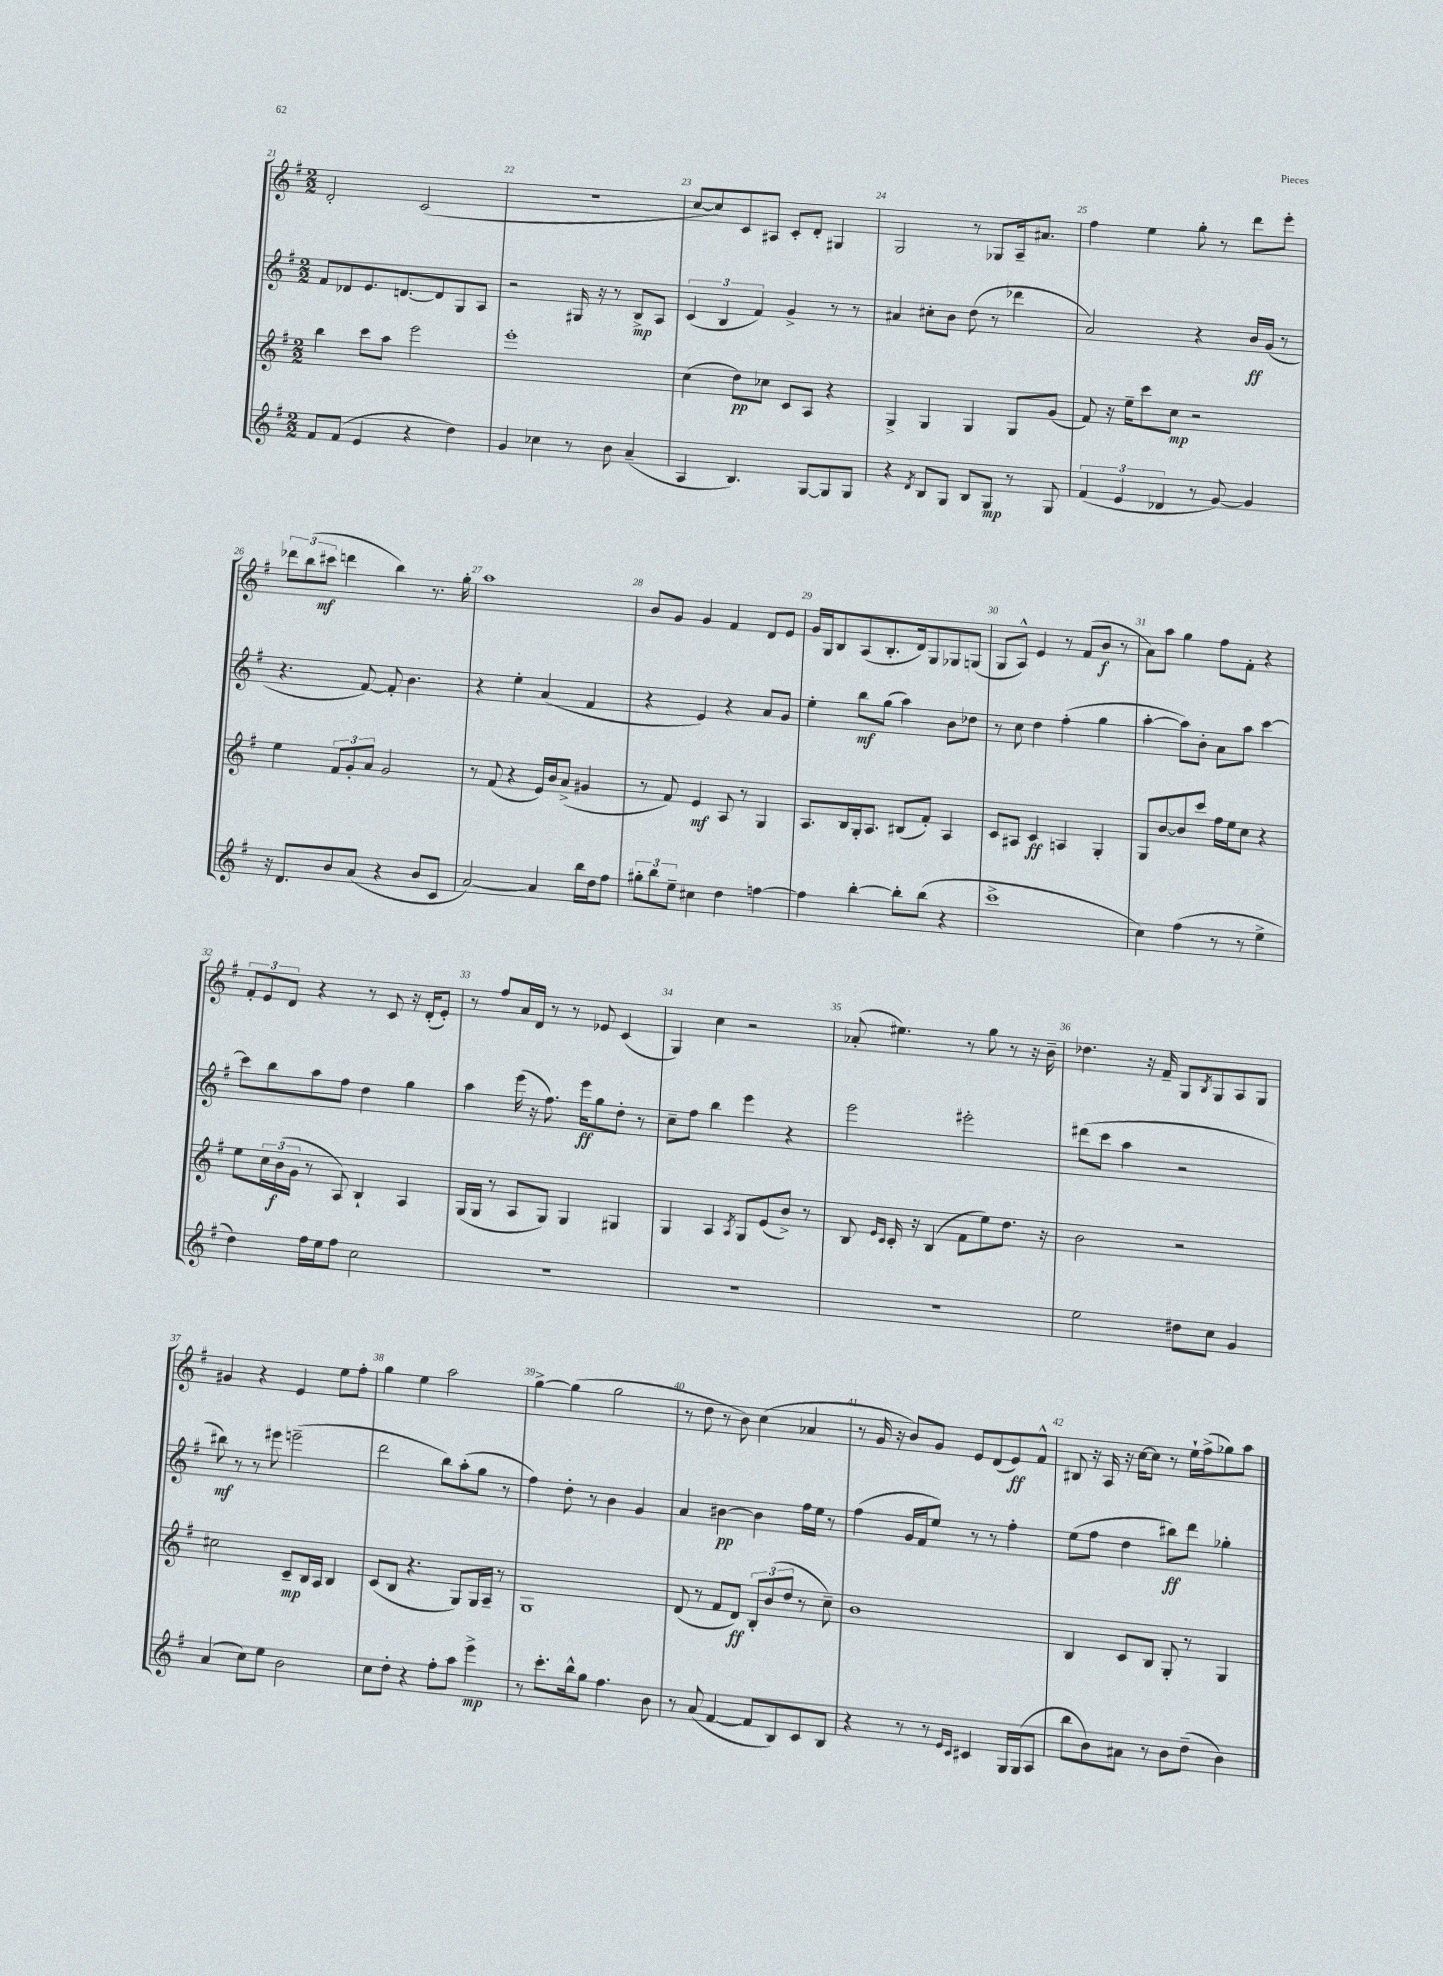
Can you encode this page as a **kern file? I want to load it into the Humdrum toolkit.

**kern	**kern	**kern	**kern
*staff4	*staff3	*staff2	*staff1
*clefG2	*clefG2	*clefG2	*clefG2
*k[f#]	*k[f#]	*k[f#]	*k[f#]
*M2/2	*M2/2	*M2/2	*M2/2
8f#	4bb	8f#	2d'
(8f#	.	8d-	.
4e	8ccc	8.e	.
.	8aa	.	.
.	.	[8.d	.
4r	2eee	.	(2c
.	.	8d]	.
4dd)	.	8G	.
.	.	8A	.
=	=	=	=
4g	1eee'	2r	1r
4cc-	.	.	.
8r	.	16G#	.
.	.	16r	.
8b	.	8r	.
(4a~	.	8B^	.
.	.	8A	.
=	=	=	=
4A	(4cc	(6c	[8cc
.	.	.	8cc])
.	.	6B	.
4.B)	8dd)	.	8c
.	.	6f#)	.
.	8cc-	.	8A#
.	8c	4g^	8c'
[8G	8A	.	8d'
8G]	4r	8r	4G#
8G	.	8r	.
=	=	=	=
4r	4G^	4a#	2G
8qd	.	.	.
8B	4G	8cc#'	.
8G	.	8b	.
8B	4G	(8dd	8r
8G	.	8r	8G-
8r	8G	4ddd-	16A~
.	.	.	8.a#
8G	(8g	.	.
=	=	=	=
(6f#	8f#)	2a)	4ff#
.	16r	.	.
6e	.	.	.
.	16ee~	.	.
.	8ccc	.	4ee
6d-	.	.	.
.	8cc	.	.
8r	2r	4r	8gg'
[8g)	.	.	8r
4g]	.	16b	8ddd
.	.	(16g	.
.	.	8r	8eee'
=	=	=	=
16r	4ee	4.r	12ddd-
8.d	.	.	.
.	.	.	(12bb
.	.	.	12ccc#
8b	12f#	.	4ddd
.	12g'	.	.
(8a	.	[8f#)	.
.	12a	.	.
4r	2g	8f#']	4bb)
.	.	4.b	.
8b	.	.	8.r
8c	.	.	.
.	.	.	16gg'
=	=	=	=
[2a)	8r	4r	1aa
.	(8f#	.	.
.	4r	4ee'	.
4a]	16e)	(4a	.
.	16b	.	.
.	(8a^	.	.
16bb	4g#	4f#	.
16dd	.	.	.
8ff#	.	.	.
=	=	=	=
12gg#'	8r	4r	8b
12bb	.	.	.
.	8f#)	.	8g
12ee~	.	.	.
4cc#	4e	4e)	4g
4dd	8A	4r	4f#
.	8r	.	.
[4ff	4G	8a	8d
.	.	8g	8e
=	=	=	=
4ff]	8.A	4ee'	16g
.	.	.	16G
.	.	.	8B
.	16B	.	.
[4bb'	16G'	8bb	(8A
.	8.A	.	.
.	.	(8gg	8.B'
8bb']	(8B#	4aa)	.
.	.	.	16d)
(8bb	8f#')	.	8G
4r	4A	8b	8G-
.	.	8dd-	(8G
=	=	=	=
1ccc^	8c	8r	8G
.	8A#	8cc	8A^^)
.	4c	4dd	4e
.	4A	(4ff#'	8r
.	.	.	(8f#
.	4G'	4gg	8b
.	.	.	8r
=	=	=	=
4cc)	8G	[4aa'	8a)
.	[8b	.	8aa
(4ff#	8b]	8aa])	4gg
.	8ccc	8b'	.
8r	16ff#	8a	8ff#
.	16ee	.	.
8r	8cc	8aa	8f#'
4ee^	4r	[4ccc	4r
=	=	=	=
4dd)	8ee	8ccc]	12f#'
.	.	.	12e
.	24cc	8bb	.
.	(24b	.	12d
.	24g	.	.
16ff#	8r	8aa	4r
16ee	.	.	.
8ff#	8A)	8ff#	.
2cc	4B`	4dd	8r
.	.	.	8c
.	4A	4gg	16r
.	.	.	(16d'
.	.	.	8e')
=	=	=	=
1r	(16G	4aa	8r
.	16G	.	.
.	8r	.	8ff#
.	8A	(16eee	16a
.	.	16r	16d
.	8G)	8.ff#)	8r
.	4G	.	8r
.	.	16eee	.
.	.	8gg	8e-
.	4G#	8dd'	(4c
.	.	8r	.
=	=	=	=
1r	4G	8cc~	4G)
.	.	8ff#	.
.	4A	4bb	4cc
.	8qA	.	.
.	8G	4eee	2r
.	(8e	.	.
.	8b^)	4r	.
.	8r	.	.
=	=	=	=
1r	8B	2eee	(8a-'
.	16qqe	.	.
.	16qqc	.	.
.	16c'	.	4.ee#)
.	16r	.	.
.	(4B	.	.
.	8f#	2eee#'	8r
.	8ee)	.	8gg
.	8.dd	.	8r
.	.	.	16r
.	16r	.	16b~
=	=	=	=
2ee	2b	(8ddd#	4.dd-
.	.	8ccc	.
.	.	4aa	.
.	.	.	16r
.	.	.	16f#~
8dd#	2r	2r	8G
.	.	.	8qB
8cc	.	.	8G
4g	.	.	8A
.	.	.	8G
=	=	=	=
(4a	2cc#	8bb#)	4g#
.	.	8r	.
8cc)	.	8r	4r
8ee	.	8eee#	.
2b	8c~	(2eee~	4e
.	16B	.	.
.	16A	.	.
.	4B	.	8ee
.	.	.	8ff#'
=	=	=	=
8cc	(8c	2ddd	4gg
8dd'	8B	.	.
4r	4.r	.	4ee
8ff#'	.	8bb)	2aa
8aa	8G)	(8aa'	.
4eee^	16G	8gg	.
.	16A~	.	.
.	8r	8r	.
=	=	=	=
8r	1G	4ff#)	[4gg^
8.ccc'	.	.	.
.	.	8dd'	(4gg]
16bb^^	.	.	.
8gg	.	8r	.
4.ff#	.	4b	2gg
.	.	4g	.
8b	.	.	.
=	=	=	=
8r	(8d	4a	8r
(8a	8r	.	8dd
[4f#	8f#	[4b#	8r
.	8d)	.	8b)
8f#]	12B'	4b#]	(4cc
.	(12b	.	.
8B)	.	.	.
.	12dd	.	.
8c	8r	16ff#	4a-
.	.	16ee	.
8B	8cc~)	8r	.
=	=	=	=
4r	1b	(4ff#	8r
.	.	.	16g
.	.	.	16r
8r	.	16g	8b)
.	.	16f#	.
8r	.	8ee)	8g
16qqe	.	.	.
16qqc	.	.	.
4c#	.	8r	8e
.	.	8r	(8d
16G	.	4ff#'	8e)
(16G	.	.	.
8A	.	.	8f#^^
=	=	=	=
8bb	4B	(8ee	8B#
8b)	.	8ff#	16r
.	.	.	16A
8a#	8c	4dd	16r
.	.	.	[16cc
8r	8B	.	8cc]
8b	8G'	8bb#)	8r
(8dd~	8r	8ddd	16ee`
.	.	.	(16ff#^
4b)	4G	4gg-'	8gg-)
.	.	.	8aa
==	==	==	==
*-	*-	*-	*-
